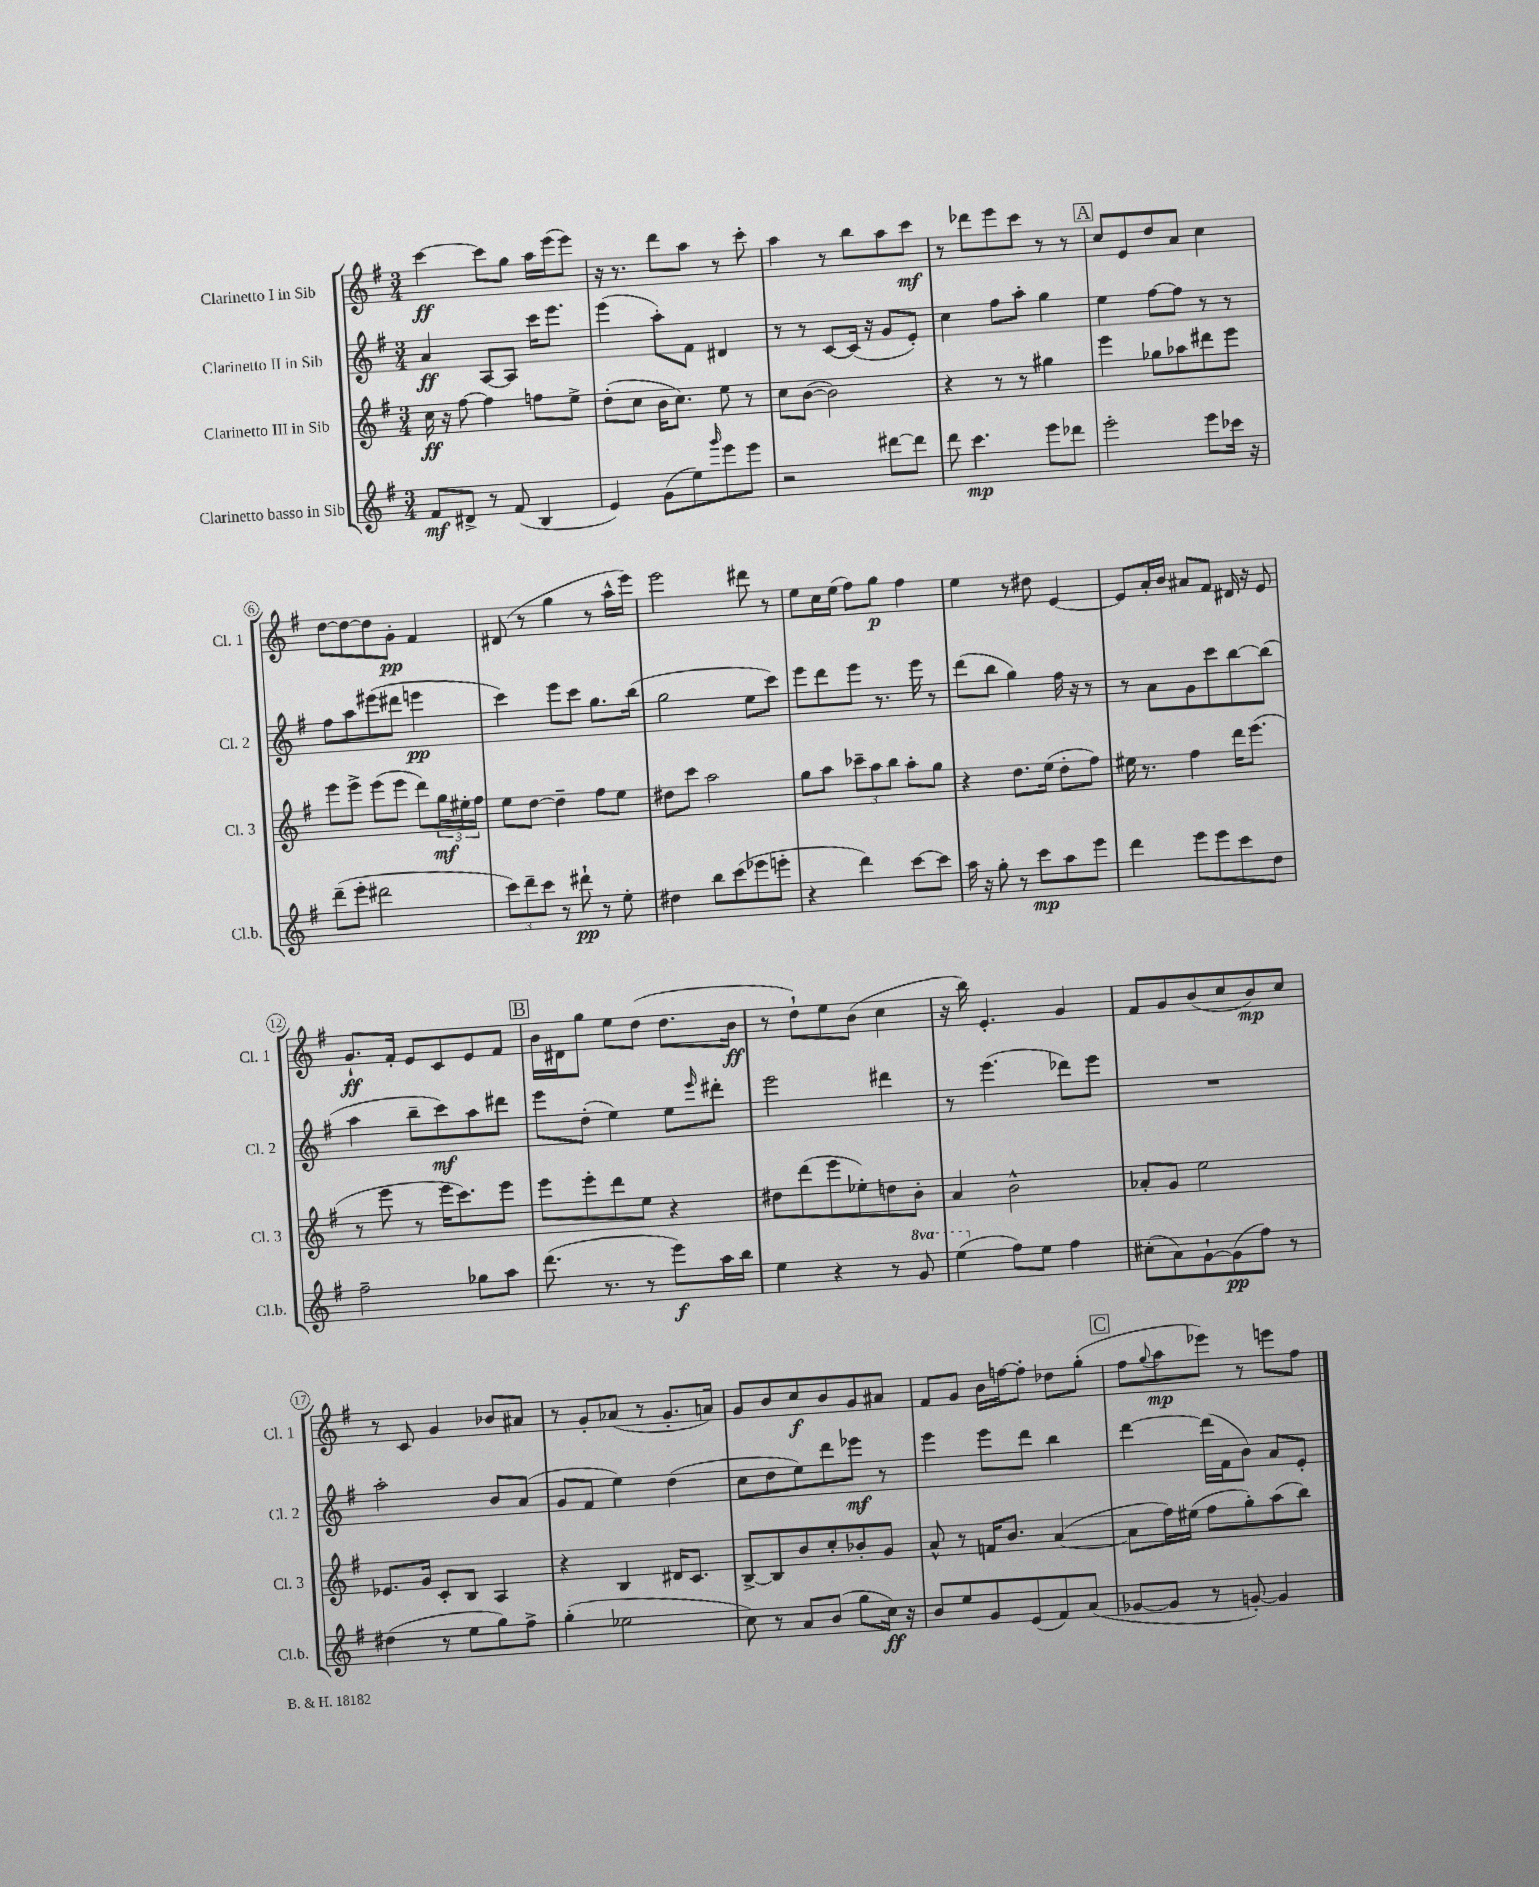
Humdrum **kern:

**kern	**kern	**kern	**kern
*staff4	*staff3	*staff2	*staff1
*clefG2	*clefG2	*clefG2	*clefG2
*k[f#]	*k[f#]	*k[f#]	*k[f#]
*M3/4	*M3/4	*M3/4	*M3/4
8f#/L	16cc\	4a/	[4ccc\
.	16r	.	.
8d#^/J	[8ff#\	.	.
8r	4ff#\]	[8A/L	8ccc\]L
(8f#/	.	8A/]J	8gg\J
4B/	8ff\L	16ccc\LK	16aa\LL
.	.	8.eee\J	(16eee\J
.	8ee^\J	.	8eee\J)
=	=	=	=
4e/)	(8dd'\L	(4eee\	16r
.	.	.	8.r
.	8cc\J	.	.
(8g\L	16b\LK	8aa'\L)	8ddd\L
.	8.cc\J)	.	.
8ee\)	.	8f#\J	8aa\J
16qqggg/	.	.	.
8eee\	8ee\	4d#/	8r
8eee\J	8r	.	8ccc'\
=	=	=	=
2r	8cc\L	8r	4aa\
.	([8b\J	8r	.
.	2b\])	[8c/L	8r
.	.	(16c/]Jk	8bb\L
.	.	16r	.
[8ddd#\L	.	8g/L	8aa\
8ddd#\]J	.	8e'/J)	8ccc\J
=	=	=	=
8ddd\	4r	4cc\	8r
4.ccc\	.	.	8ddd-\L
.	8r	8ff#\L	8eee\
.	8r	8aa'\J	8ccc\J
8eee\L	4gg#\	4gg\	8r
8ddd-\J	.	.	8r
=	=	=	=
2eee'\	4eee\	4ee\	8cc/L
.	.	.	8e/
.	8gg-\L	[8ff#\L	8dd/
.	8aa-\	8ff#\]J	8a/J
8eee\L	8ddd#\	8r	4cc\
16ccc-\Jk	8eee\J	8r	.
16r	.	.	.
=	=	=	=
(8ddd~\L	8eee\L	8ff#\L	[8dd\L
8eee'\J	8eee^\J	8aa\	8dd\_
2ddd#\	(8eee\L	(8eee#\	8dd\]
.	8eee\J	8ddd#\J	8g'\J
.	8ddd\L)	4eee\	4f#/
.	24gg\L	.	.
.	24ee#'\	.	.
.	24ff#\JJ	.	.
=	=	=	=
12ccc\L)	8ee\L	4ccc\)	(8d#/
12ddd~\	.	.	.
.	[8dd\J	.	8r
12ccc\J	.	.	.
8r	4dd~\]	8eee\L	4gg\
8ddd#`\	.	8ccc\J	.
8r	8ff#\L	8.gg\L	8r
8ee'\	8ee\J	.	16aa^^\LL
.	.	(16bb\Jk	16eee\JJ)
=	=	=	=
4dd#\	8dd#\L	2gg\	2eee\
.	8ccc\J	.	.
8bb\L	2aa\	.	.
(8ccc\	.	.	.
8eee-\	.	8ee\L	8ddd#\
8eee'\J	.	8ccc\J)	8r
=	=	=	=
4r	8gg\L	8eee\L	8ee\L
.	8aa\J	8ddd\	16cc\L
.	.	.	(16ee\JJ
4ddd\)	12ccc-~\L	8eee\J	8ff#\L)
.	12aa\	.	.
.	.	8.r	8gg\J
.	12bb\J	.	.
[8ccc\L	8aa'\L	.	4ff#\
.	.	16eee\	.
8ccc\]J	8gg\J	8r	.
=	=	=	=
16aa\	4r	(8ddd\L	4ee\
16r	.	.	.
8gg'\	.	8bb\J	.
8r	8.dd\L	4gg\)	8r
8ccc\L	.	.	8dd#\
.	(16ee\Jk	.	.
8aa\	8dd'\L	16ff#\	[4e/
.	.	16r	.
8eee\J	8ff#\J)	8r	.
=	=	=	=
4ddd\	16ee#\	8r	8e/]L
.	8.r	.	.
.	.	8a\L	16a'/L
.	.	.	16b/JJ
8eee\L	4ff#\	8g\	8a#/L
8eee\	.	8ccc\	8f#/J
8ccc\	16ddd\LK	[8bb\	16d#/
.	(8.eee\J	.	16r
8dd\J	.	(8bb\]J	8e/
=	=	=	=
2ff#~\	8r	4aa\	8.g`/L
.	8eee\	.	.
.	.	.	16f#'/Jk
.	8r	8bb~\L	8e/L
.	16eee\LK	8ccc\)	8c/
.	8.ccc\)	.	.
8gg-\L	.	8aa\	8e/
8aa\J	8eee\J	8ddd#\J	8f#/J
=	=	=	=
(8.ddd\	8eee\L	8eee\L	16b\LL
.	.	.	16d#\J
.	8eee'\	(8dd'\J	8gg\J
8.r	.	.	.
.	8ddd\	4ee\)	8ee\L
8r	8ee\J	.	(8dd\J
8eee\L)	4r	8ee\L	8.dd\L
.	.	16qqeee/	.
16aa\L	.	8ddd#'\J	.
16bb\JJ	.	.	16b\Jk
=	=	=	=
4ee\	8dd#\L	2eee\	8r
.	(8ddd\	.	8dd`\L)
4r	8eee\	.	8ee\
.	8ee-'\)	.	(8b\J
8r	8dd\	4ddd#\	4cc\
8gg/	8b'\J	.	.
=	=	=	=
(4eee\	4a/	8r	16r
.	.	.	16bb\)
.	.	(4.eee\	4.e'/
8ff#\L)	2b^^\	.	.
8ee\J	.	.	.
4ff#\	.	8ddd-\L)	4g/
.	.	8eee\J	.
=	=	=	=
(8cc#'\L	8a-'/L	2.r	8f#/L
8a\)	8g/J	.	8g/
[8g`\	2ee\	.	(8b/
(8g\]	.	.	8cc/
8ff#\J)	.	.	8b/)
8r	.	.	8cc/J
=	=	=	=
(4dd#\	8.e-/L	2aa'\	8r
.	.	.	8c/
.	16g/Jk	.	.
8r	8c'/L	.	4g/
8ee\L	8B/J	.	.
8gg\)	4A/	8b/L	8b-/L
8ff#^\J	.	(8a/J	8a#/J
=	=	=	=
(4gg'\	4r	8g/L	8r
.	.	8f#/J	8g'/L
2ee-\	4B/	4ee\)	(8a-/J
.	.	.	8r
.	16d#/LK	(4dd\	8.g'/L
.	8.c/J	.	.
.	.	.	16a/Jk)
=	=	=	=
8cc\)	[8B^/L	8cc\L	8g/L
8r	8B/]	8dd\	8b/
8a/L	8b/	8ee\)	8cc/
(8b/J	8cc'/	8ddd\	8b/
8gg\L	8b-'/	8eee-\J	8g/
16cc\Jk)	8g/J	8r	8a#/J
16r	.	.	.
=	=	=	=
8b/L	8a^^/	4eee\	8f#/L
8ee/	8r	.	8g/J
8g/	16f/LK	8eee\L	16b\LL
.	8.b/J	.	[16ff\J
(8e/	.	8ddd\J	8ff'\]J
8f#/)	([4a/	4bb\	8dd-\L
(8a/J	.	.	(8gg'\J
=	=	=	=
[8g-/L	8a\]L	[4ddd\	8ff#\L
.	.	.	8qqgg/
8g-/]J	16ff#\L)	.	8aa\
.	(16ee#\JJ	.	.
8r	8ff#\L	(16ddd\]LL	8eee-\J)
.	.	16f#\J	.
[8g'/)	8gg'\)	8b\J)	8r
4g/]	(8aa\	8a/L	8eee\L
.	8bb\J)	8e'/J	8ff#\J
==	==	==	==
*-	*-	*-	*-
